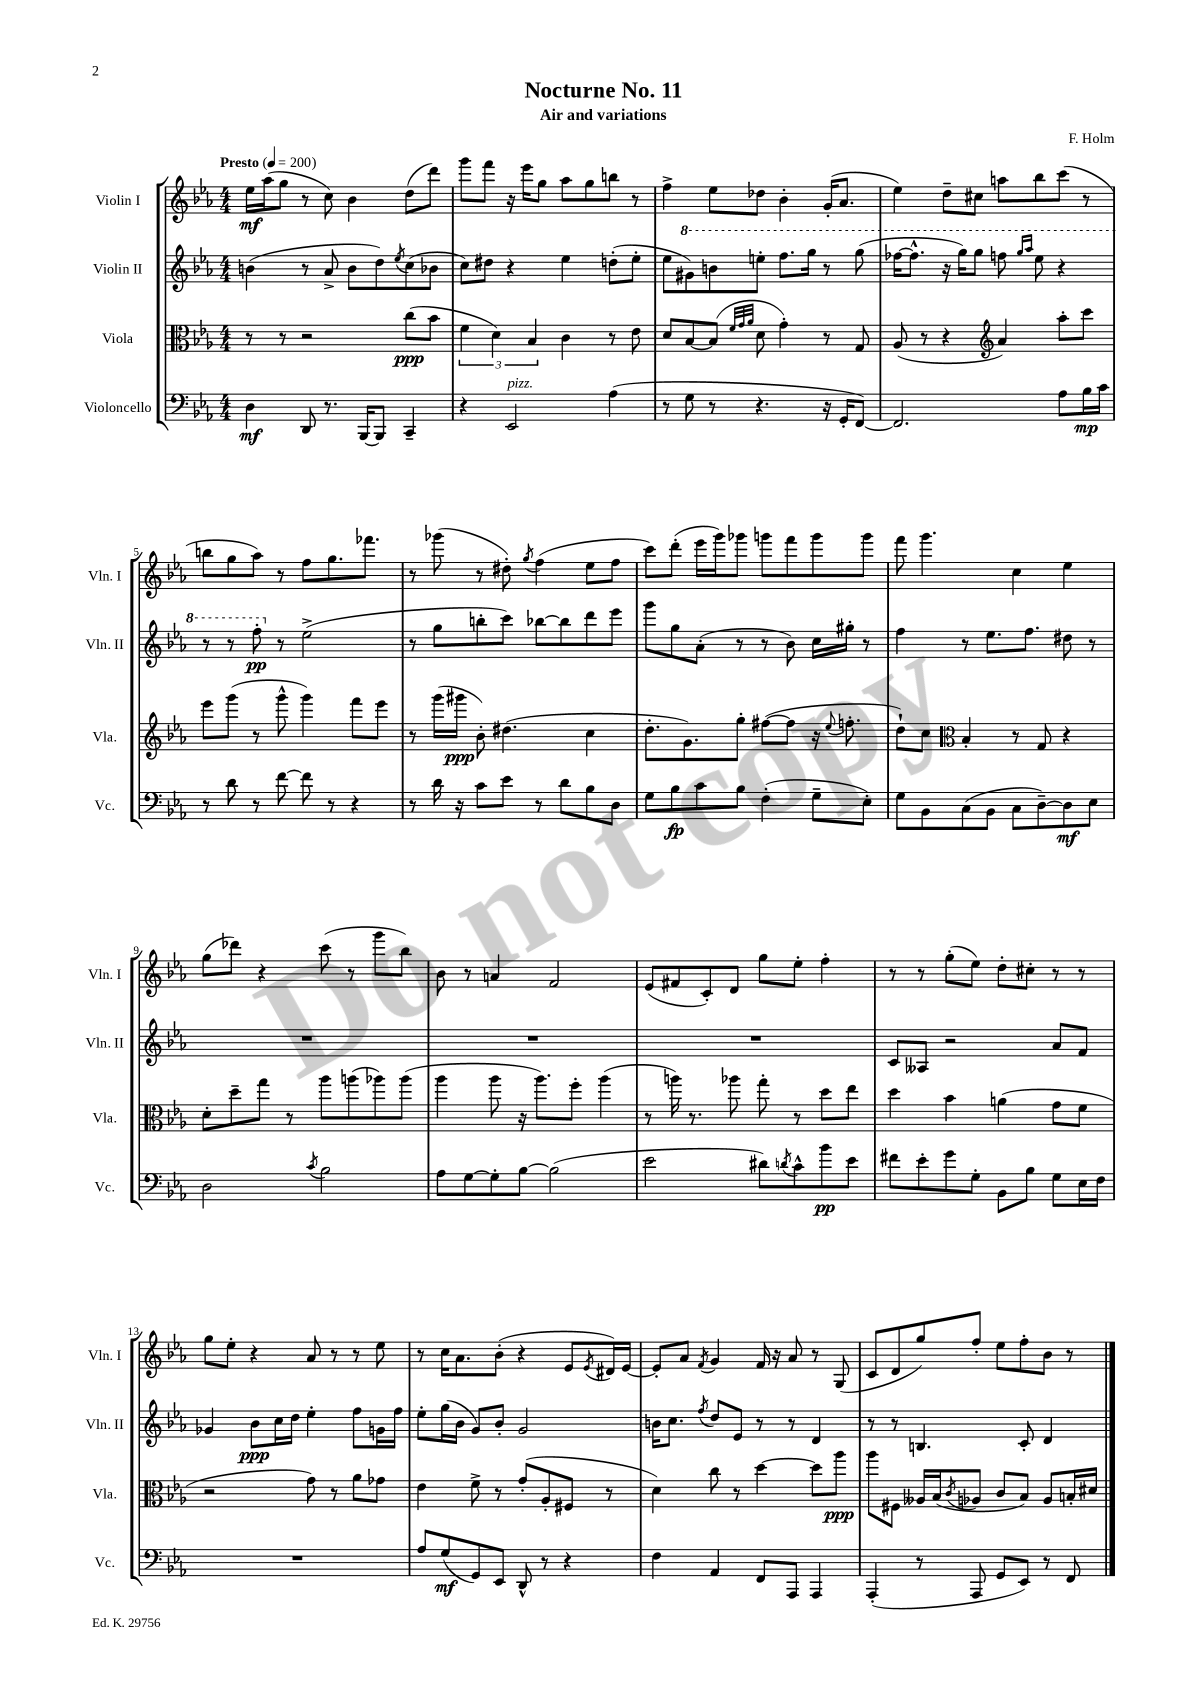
\header { title = "Nocturne No. 11" composer = "F. Holm" subtitle = "Air and variations" }
<<
\new StaffGroup <<
\new Staff = "s0" \with { instrumentName = "Violin I" shortInstrumentName = "Vln. I" } {
    \clef treble \key ees \major \numericTimeSignature \time 4/4 \tempo "Presto" 4 = 200
    ees''16\mf aes''16( g''8 r8 c''8) bes'4 d''8( d'''8) |
    g'''8 f'''8 r16 ees'''16 g''8 aes''8 g''8 b''8 r8 |
    f''4-> ees''8 des''8 bes'4-. g'16-.( aes'8. |
    ees''4) d''8-- cis''8 a''8 bes''8 c'''8( r8 |
    b''8 g''8 aes''8) r8 f''8 g''8. fes'''8. |
    r8 ges'''8( r8 dis''8-.) \acciaccatura { g''8 } f''4( ees''8 f''8 |
    c'''8) d'''8-.( ees'''16 g'''16) ges'''8 g'''8 f'''8 g'''8 g'''8 |
    f'''8 g'''4. c''4 ees''4 |
    g''8( des'''8) r4 c'''8( r8 g'''8 bes''8) |
    bes'8 r8 a'4 f'2 |
    ees'8( fis'8 c'8-.) d'8 g''8 ees''8-. f''4-. |
    r8 r8 g''8-.( ees''8) d''8-. cis''8-. r8 r8 |
    g''8 ees''8-. r4 aes'8 r8 r8 ees''8 |
    r8 c''16 aes'8. bes'8-.( r4 ees'8 \acciaccatura { ees'8 } dis'16) ees'16~ |
    ees'8-. aes'8 \acciaccatura { f'8 } g'4 f'16 r16 aes'8 r8 g8( |
    c'8 d'8 g''8) f''8-. ees''8 f''8-. bes'8 r8 \bar "|." |
}
\new Staff = "s1" \with { instrumentName = "Violin II" shortInstrumentName = "Vln. II" } {
    \clef treble \key ees \major \numericTimeSignature \time 4/4
    b'4( r8 aes'8-> b'8 d''8) \acciaccatura { ees''8 } c''8( bes'8 |
    c''8) dis''8 r4 ees''4 d''8-.( ees''8-. |
    ees''8 \ottava #1 gis''8) b''8 e'''8-. f'''8. g'''16 r8 g'''8( |
    fes'''16~ fes'''8.-^ r16 g'''16) g'''8 f'''8 \grace { g'''16 aes'''16 } ees'''8 r4 |
    r8 r8 f'''8-.\pp \ottava #0 r8 ees''2->( |
    r8 g''8 b''8-. c'''8) bes''8~ bes''8 d'''8 ees'''8 |
    g'''8 g''8 aes'8-.( r8 r8 bes'8) c''16 gis''16-. r8 |
    f''4 r8 ees''8. f''8. dis''8 r8 |
    R1 |
    R1 |
    R1 |
    c'8 aeses8 r2 aes'8 f'8 |
    ges'4 bes'8\ppp c''16 d''16 ees''4-. f''8 g'16 f''16 |
    ees''8-. g''16( bes'16 g'8) bes'8-. g'2 |
    b'16 c''8. \acciaccatura { f''8 } d''8 ees'8 r8 r8 d'4 |
    r8 r8 b4. c'8-. d'4 \bar "|." |
}
\new Staff = "s2" \with { instrumentName = "Viola" shortInstrumentName = "Vla." } {
    \clef alto \key ees \major \numericTimeSignature \time 4/4
    r8 r8 r2 c''8\ppp( bes'8 |
    \tuplet 3/2 { f'4 d'4) bes4 } c'4 r8 ees'8 |
    d'8 bes8~ bes8( \grace { f'32 g'32 aes'32 } d'8 g'4-.) r8 g8 |
    aes8( r8 r4 \clef treble aes'4) aes''8-. c'''8 |
    ees'''8 g'''8( r8 g'''8-^ g'''4) f'''8 ees'''8 |
    r8 g'''16( gis'''16\ppp bes'8-.) dis''4.( c''4 |
    d''8.-. g'8.) g''8-. fis''8~( fis''8 r16 \appoggiatura { ees''8 } f''8.-. |
    d''8-!) c''8 \clef alto bes4-. r8 g8 r4 |
    d'8-. d''8-- g''8 r8 aes''8 a''8( aes''8) aes''8( |
    aes''4 aes''8 r16 aes''8.) f''8-. aes''4( |
    r8 a''16) r8. aes''8 g''8-. r8 d''8 ees''8 |
    d''4 bes'4 a'4( g'8 f'8 |
    r2 g'8) r8 aes'8 ges'8 |
    ees'4 f'8-> r8 g'8-.( aes8-. fis8 r8 |
    d'4) c''8 r8 d''4~ d''8 aes''8\ppp |
    aes''8 fis8 aeses16 bes16( \acciaccatura { c'8 } aes8 c'8 bes8) aes8 b16-. dis'16 \bar "|." |
}
\new Staff = "s3" \with { instrumentName = "Violoncello" shortInstrumentName = "Vc." } {
    \clef bass \key ees \major \numericTimeSignature \time 4/4
    d4\mf d,8 r8. bes,,16~ bes,,8 c,4-- |
    r4 ees,2^\markup { \italic "pizz." } aes4( |
    r8 g8 r8 r4. r16 g,16-. f,8~) |
    f,2. aes8 bes16\mp c'16 |
    r8 d'8 r8 f'8~ f'8 r8 r4 |
    r8 d'16 r16 c'8 ees'8 r8 d'8 bes8 d8 |
    g8 bes8\fp c'8 bes8 f4-.( g8-- ees8-.) |
    g8 bes,8 c8( bes,8 c8 d8~--) d8\mf ees8 |
    d2 \acciaccatura { c'8 } bes2 |
    aes8 g8~ g8-. bes8~ bes2( |
    ees'2 dis'8) \acciaccatura { d'8 } c'8-^ bes'8\pp ees'8 |
    fis'8 ees'8-. g'8 g8-. bes,8 bes8 g8 ees16 f16 |
    R1 |
    aes8 g8\mf( g,8) ees,8 d,8-^ r8 r4 |
    f4 aes,4 f,8 aes,,8 aes,,4 |
    aes,,4-.( r8 aes,,8 g,8 ees,8) r8 f,8 \bar "|." |
}
>>
>>
